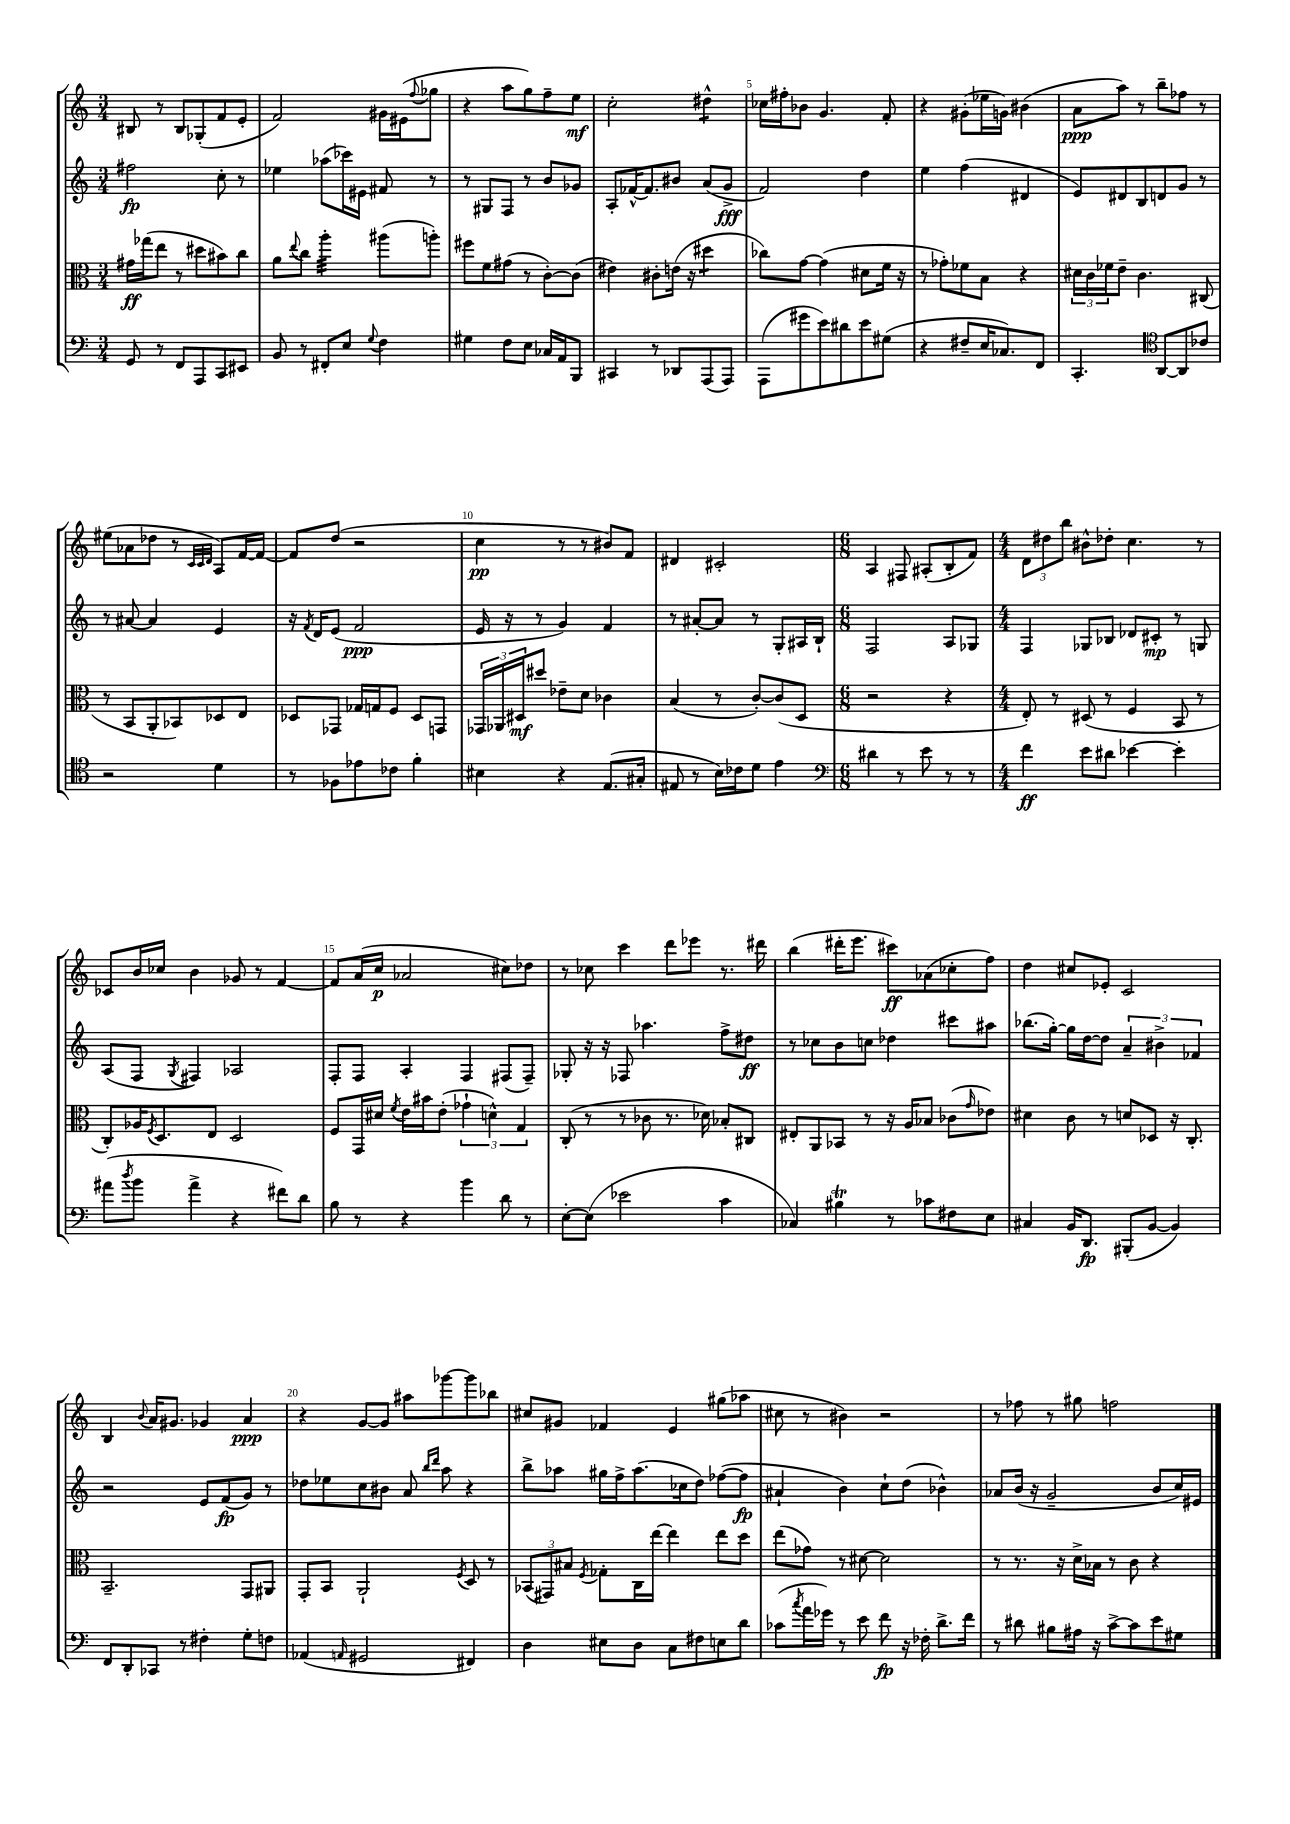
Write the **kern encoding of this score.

**kern	**kern	**kern	**kern
*staff4	*staff3	*staff2	*staff1
*clefF4	*clefC3	*clefG2	*clefG2
*k[]	*k[]	*k[]	*k[]
*M3/4	*M3/4	*M3/4	*M3/4
8GG	16g#	2ff#	8B#
.	(16gg-	.	.
8r	8ee	.	8r
8FF	8r	.	8B#
8AAA	8dd#	.	(8G-'
8CC	8b#)	8cc'	8f
8EE#	8cc	8r	8e'
=	=	=	=
8BB	8a	4ee-	2f)
.	8qqee	.	.
8r	8cc	.	.
8FF#'	4aa'	(8aa-	.
8E	.	16ccc-)	.
.	.	16e#	.
8qqG	.	.	.
4F	(8aa#	8f#	16g#
.	.	.	(16e#
.	.	.	8qqff
.	8aa')	8r	8gg-
=	=	=	=
4G#	8ff#	8r	4r
.	8f	8G#	.
8F	(8g#	8F	8aa
8E	8r	8r	8gg)
16C-	[8c')	8b	8ff~
16AA	.	.	.
8BBB	(8c]	8g-	8ee
=	=	=	=
4CC#	4e#)	8A'	2cc'
.	.	[16f-^^	.
.	.	8.f-]	.
8r	8c#'	.	.
8DD-	(16e	8b#	.
.	16r	.	.
(8AAA	4dd#	(8a	4dd#^^
8AAA)	.	8g^	.
=	=	=	=
(8AAA	8cc-)	2f)	16cc-
.	.	.	16ff#'
8g#	[8g	.	8b-
8e)	(4g]	.	4.g
8d#	.	.	.
8e	8d#	4dd	.
(8G#	16f	.	8f'
.	16r	.	.
=	=	=	=
4r	8r	4ee	4r
.	8g-')	.	.
8F#~	8f-	(4ff	(8g#'
16E	8B	.	16ee-
8.C-)	.	.	16g)
.	4r	4d#	(4b#
8FF	.	.	.
=	=	=	=
4.CC'	24d#	8e)	8a
.	24c	.	.
.	24f-	.	.
.	8e~	8d#	8aa)
.	4.c	8B	8r
*clefC4	*	*	*
[8AA	.	8d	8bb~
8AA]	.	8g	8ff-
8c-	(8C#	8r	8r
=	=	=	=
2r	8r	8r	(8ee#
.	8BB	[8a#	8a-
.	8AA'	4a#]	8dd-
.	8BB-)	.	8r
.	.	.	32qqc
.	.	.	32qqc
.	.	.	32qqd
4d	8D-	4e	8A)
.	8E	.	[16f
.	.	.	16f_
=	=	=	=
8r	8D-	16r	8f]
.	.	8qf	.
.	.	16d	.
8F-	8GG-	(8e	(8dd
8e-	16G-	2f	2r
.	16G	.	.
8c-	8F	.	.
4f'	8D-	.	.
.	8GG	.	.
=	=	=	=
4B#	24GG-	16e	4cc
.	24AA-	.	.
.	.	16r	.
.	24D#	.	.
.	8dd#	8r	.
4r	8e-~	4g)	8r
.	8d	.	8r
(8.E	4c-	4f	8b#)
.	.	.	8f
16G#'	.	.	.
=	=	=	=
8E#	(4B	8r	4d#
8r	.	[8a#'	.
16B)	8r	8a#]	2c#'
16c-	.	.	.
8d	[8c')	8r	.
4e	(8c]	8G'	.
.	8D	16A#	.
.	.	16B`	.
=	=	=	=
*clefF4	*	*	*
*M6/8	*M6/8	*M6/8	*M6/8
4d#	2r	2F	4A
8r	.	.	8F#
8e	.	.	(8A#'
8r	4r	8A	8B'
8r	.	8G-	8f)
=	=	=	=
*M4/4	*M4/4	*M4/4	*M4/4
4f	8E')	4F	12d
.	.	.	12dd#
.	8r	.	.
.	.	.	12bb
8e	(8D#	8G-	8b#^^
8d#	8r	8B-	8dd-'
[4e-	4F	8d-	4.cc
.	.	8c#'	.
4e-']	8BB	8r	.
.	8r	8G	8r
=	=	=	=
(8a#	8C')	(8A	8c-
8qdd	.	.	.
8b	16A-	8F	16b
.	8qF	.	.
.	8.D	.	16cc-
.	.	8qG	.
4a#^	.	4F#)	4b
.	8E	.	.
4r	2D	2A-	8g-
.	.	.	8r
8f#)	.	.	[4f
8d	.	.	.
=	=	=	=
8B	8F	8F'	8f]
8r	16GG	8F	(16a
.	16d#	.	16cc
.	8qf	.	.
4r	16e	4A'	2a-
.	16b#	.	.
.	(8e'	.	.
4b	6g-`	4F	.
.	6d^^)	.	.
8d	.	(8F#	8cc#)
.	6G	.	.
8r	.	8F#~)	8dd-
=	=	=	=
[8E'	(8C'	8G-'	8r
(8E]	8r	16r	8cc-
.	.	16r	.
2e-	8r	8F-	4ccc
.	8c-	4.aa-	.
.	8.r	.	8ddd
.	.	.	8eee-
.	16d-)	.	.
4c	8B-'	8ff^	8.r
.	8C#	8dd#	.
.	.	.	16ddd#
=	=	=	=
4C-)	8E#'	8r	(4bb
.	8AA	8cc-	.
4B#	8BB-	8b	16ddd#'
.	.	.	8.eee
.	8r	8cc	.
8r	16r	4dd-	8ccc#)
.	16A	.	.
8c-	8B-	.	(8a-
8F#	(8c-	8ccc#	8cc-'
.	16qqg	.	.
8E	8e-)	8aa#	8ff)
=	=	=	=
4C#	4d#	(8.bb-	4dd
.	.	[16gg')	.
16BB	8c	16gg]	8cc#
8.DD	.	[16dd	.
.	8r	8dd]	8e-'
(8BBB#'	8d	6a~	2c
[8BB	8D-	.	.
.	.	6b#^	.
4BB])	16r	.	.
.	8.C'	.	.
.	.	6f-	.
=	=	=	=
8FF	2.BB~	2r	4B
8DD'	.	.	.
.	.	.	8qqb
8CC-	.	.	16a
.	.	.	8.g#
8r	.	.	.
4F#'	.	8e	4g-
.	.	(8f	.
8G'	8GG	8g)	4a
8F	8AA#	8r	.
=	=	=	=
(4AA-	8GG'	8dd-	4r
.	8BB	8ee-	.
16qqAA	.	.	.
2GG#	2AA`	8cc	[8g
.	.	8b#	8g]
.	.	8a	8aa#
.	.	16qqbb	.
.	.	16qqddd	.
.	.	8aa	[8ggg-
.	8qF	.	.
4FF#)	8D	4r	8ggg-]
.	8r	.	8bb-
=	=	=	=
4D	(12BB-	8bb^	8cc#
.	12GG#)	.	.
.	.	8aa-	8g#
.	12B#	.	.
.	8qF	.	.
8E#	8G-'	16gg#	4f-
.	.	16ff^	.
8D	16C	(8.aa-	.
.	[16ee	.	.
8C	4ee]	.	4e
.	.	16cc-	.
8F#	.	8dd)	.
8E	8ee	([8ff-	(8gg#
8d	8dd	8ff-]	8aa-
=	=	=	=
(8c-	(8ee	4a#`	8cc#
8qcc	.	.	.
16a	8g-)	.	8r
16g-)	.	.	.
8r	8r	4b)	4b#)
8e	[8d#	.	.
8f	2d#]	8cc`	2r
16r	.	(8dd	.
16F-'	.	.	.
8.d^	.	4b-^^)	.
16f	.	.	.
=	=	=	=
8r	8r	8a-	8r
8d#	8.r	(16b	8ff-
.	.	16r	.
8B#	.	2g~	8r
.	16r	.	.
16A#	16d^	.	8gg#
16r	16B-	.	.
[8c^	8r	.	2ff
8c]	8c	.	.
8e	4r	8b	.
8G#	.	16cc)	.
.	.	16e#	.
==	==	==	==
*-	*-	*-	*-
